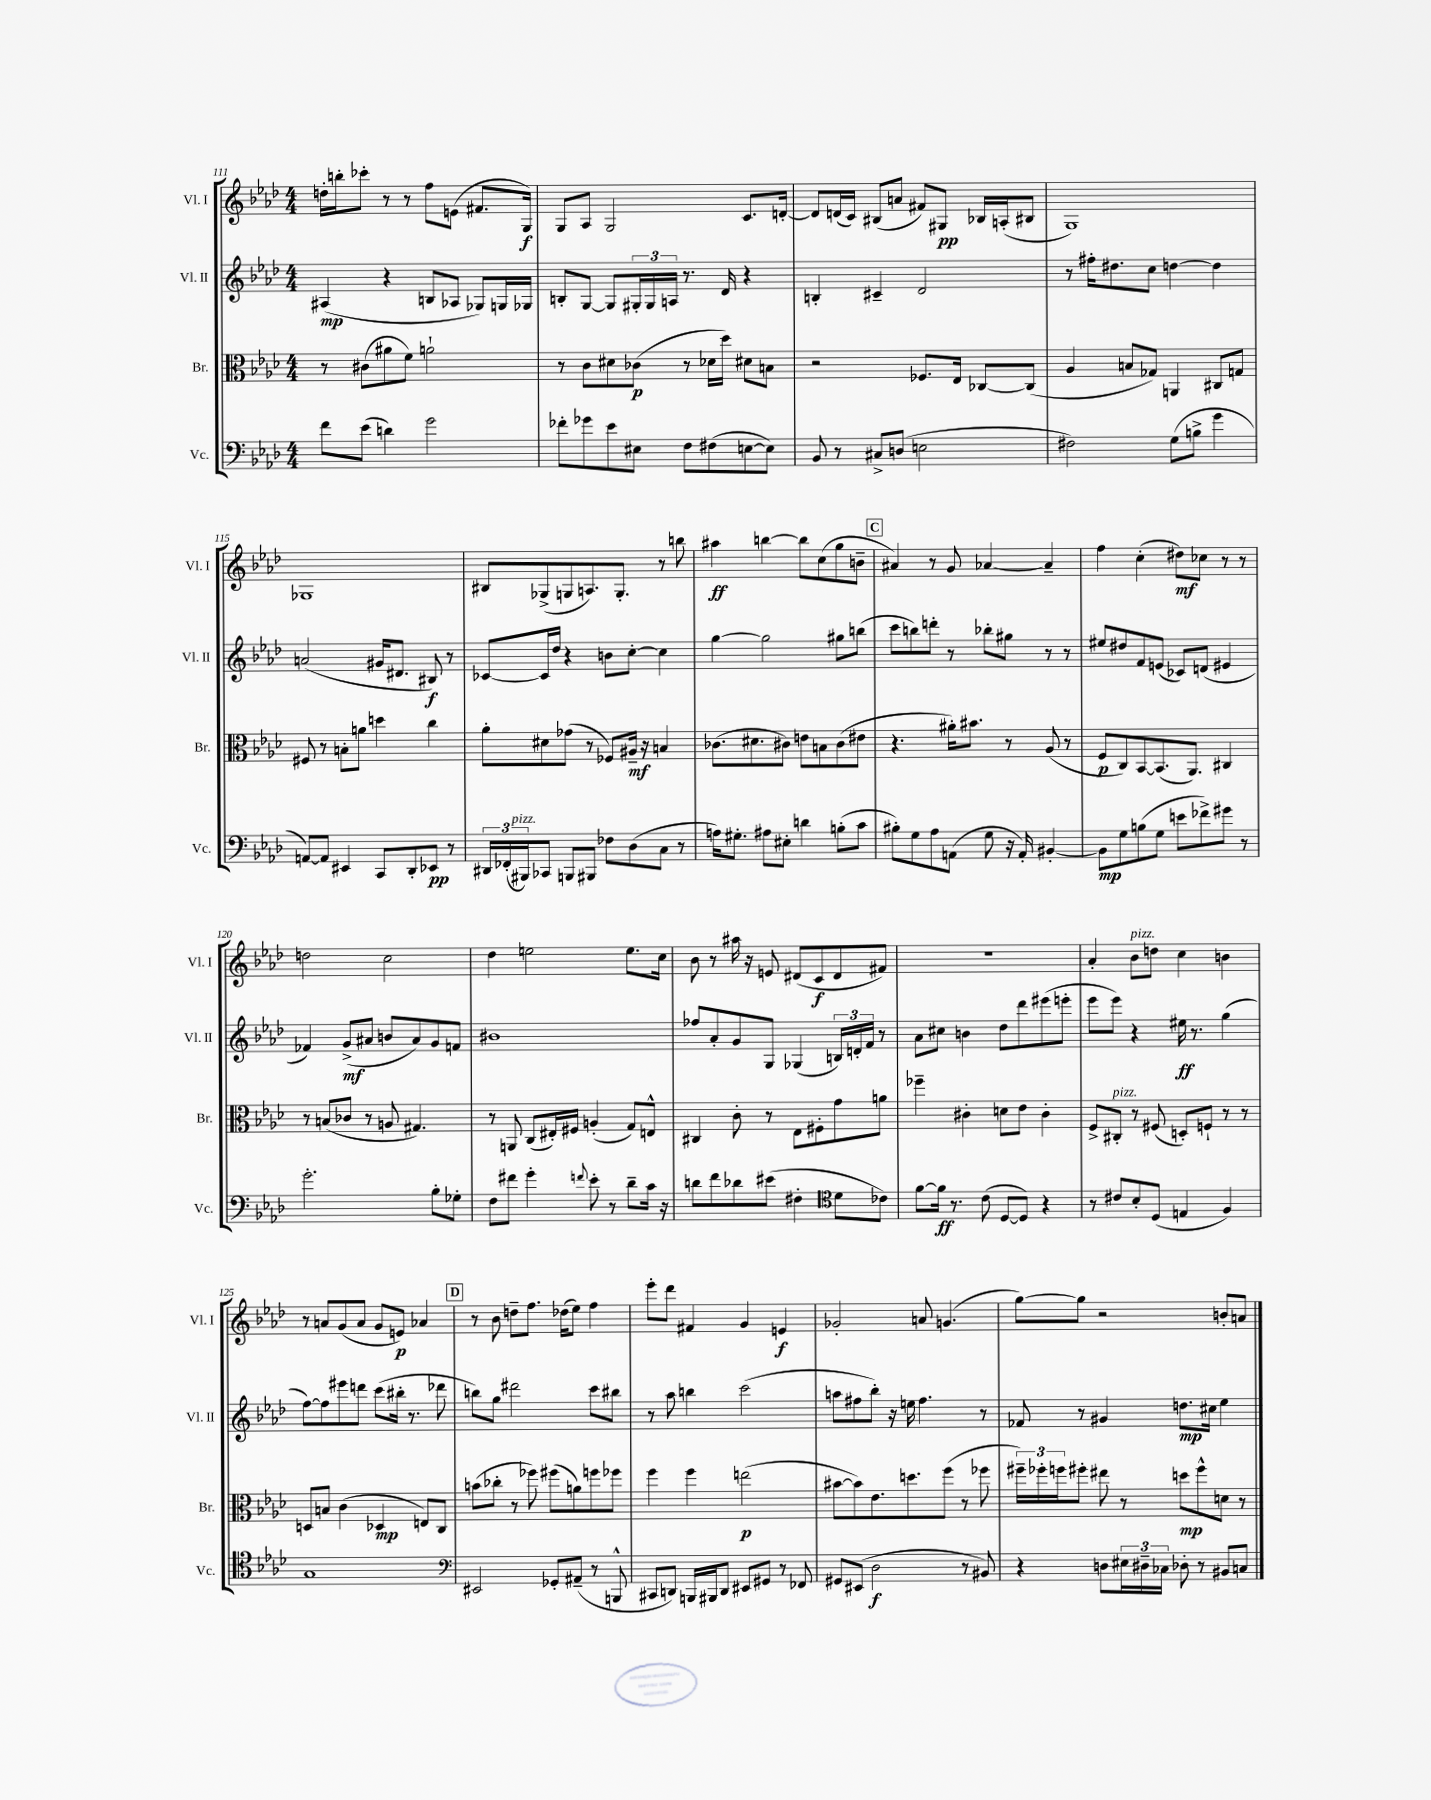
<<
\new StaffGroup <<
\new Staff = "s0" \with { instrumentName = "Vl. I" shortInstrumentName = "Vl. I" } {
    \clef treble \key aes \major \numericTimeSignature \time 4/4
    d''16-. b''16-. ces'''8-. r8 r8 f''8 e'8( fis'8. g16\f) |
    g8 aes8 g2 c'8. d'16~-. |
    d'8 d'16( c'16) bis8( a'8 fis'8) gis8\pp bes16 a16-.( bis8 |
    g1) |
    ges1 |
    bis8 ges8->( g8 a8.) g8.-. r8 b''8 |
    ais''4\ff b''4~ b''8 c''8( g''8 b'8-- |
    \mark \markup { \box "C" } ais'4) r8 g'8 aes'4~ aes'4-- |
    f''4 c''4-.( dis''8\mf) ces''8 r8 r8 |
    d''2 c''2 |
    des''4 e''2 e''8. c''16 |
    bes'8 r8 ais''16 r16 e'8 dis'8( c'8\f dis'8 fis'8) |
    R1 |
    aes'4-. bes'8^\markup { \italic "pizz." } d''8 c''4 b'4 |
    r8 a'8 g'8( a'8 g'8 e'8\p) aes'4 |
    \mark \markup { \box "D" } r8 bes'8 d''8-- f''8. des''16( ees''8) f''4 |
    ees'''8-. des'''8 fis'4 g'4 e'4\f |
    ges'2-. a'8 g'4.( |
    g''8~) g''8 r2 b'8-. a'8 \bar "|." |
}
\new Staff = "s1" \with { instrumentName = "Vl. II" shortInstrumentName = "Vl. II" } {
    \clef treble \key aes \major \numericTimeSignature \time 4/4
    ais4\mp( r4 b8 aes8 ges8) g16 ges16 |
    b8-. g8~ g8 \tuplet 3/2 { gis16-. gis16 a16 } r8. des'16 r4 |
    b4-. cis'4-- des'2 |
    r8 fis''16-. dis''8. c''8 d''4~ d''4 |
    a'2( gis'16 dis'8. bis8\f) r8 |
    ces'8~ ces'16 des''16 r4 b'8 c''8~-. c''4 |
    g''4~ g''2 gis''8 b''8( |
    \mark \markup { \box "C" } c'''8 b''8) d'''8-. r8 bes''8-. gis''8 r8 r8 |
    eis''8 dis''8 f'8 e'8( ces'8) d'8( eis'4 |
    fes'4) g'8->\mf( ais'8 b'8 ais'8) g'8 f'8 |
    bis'1 |
    fes''8 aes'8-. g'8 g8 ges4( \tuplet 3/2 { b16) d'16-. f'16 } r8 |
    aes'8 cis''8 b'4 des''8 des'''8 eis'''8( e'''8-. |
    ees'''8 ees'''8) r4 eis''16\ff r8. g''4( |
    f''8~) f''8 eis'''8 d'''8 c'''8( bis''16-. r8. des'''8 |
    \mark \markup { \box "D" } b''8) g''8 dis'''2 c'''8 bis''8 |
    r8 aes''8 b''4 c'''2( |
    a''8 fis''8 bes''8-.) r16 e''16 fis''4. r8 |
    fes'8 r8 gis'4 d''8.\mp cis''16 ees''4 \bar "|." |
}
\new Staff = "s2" \with { instrumentName = "Br." shortInstrumentName = "Br." } {
    \clef alto \key aes \major \numericTimeSignature \time 4/4
    r8 cis'8( ais'8 f'8) a'2-! |
    r8 c'8 dis'8 ces'8\p( r8 des'16 des''16) dis'8 b8 |
    r2 fes8. ees16 ces8~ ces8( |
    aes4 b8 ges8) a,4 cis8 g8 |
    fis8 r8 b8-. a'8 d''4 c''4 |
    aes'8-. dis'8 ges'8( r8 fes8) ais16--\mf r16 b4 |
    ces'8.( dis'8. cis'8) e'8 b8 cis'8( eis'8 |
    \mark \markup { \box "C" } r4. ais'16-.) bis'8. r8 aes8( r8 |
    f8\p c8) bes,8~ bes,8.( aes,8.) cis4 |
    r8 b8( ces'8 r8 a8 gis4.) |
    r8 a,8 c8( eis16-.) fis16 a4-.( g8) e8-^ |
    cis4 c'8-. r8 ees8 fis8-. g'8 a'8 |
    fes''4-- cis'4-. d'8 ees'8 cis'4-. |
    f8-> cis8-.^\markup { \italic "pizz." } r8 fis8( d8-.) f8-! r8 r8 |
    d8 b8 c'4( des4\mp e8) c8 |
    \mark \markup { \box "D" } b'8( ces''8-. r8 fes''8) fis''8( a'8) f''8 fes''8 |
    f''4 f''4 e''2\p( |
    bis'8~ bis'8) ees'8. d''8. f''8( r8 fes''8 |
    \tuplet 3/2 { fis''16--) fes''16-. f''16 } fis''8-. eis''8 r8 d''8\mp fis''8-^ d'8 r8 \bar "|." |
}
\new Staff = "s3" \with { instrumentName = "Vc." shortInstrumentName = "Vc." } {
    \clef bass \key aes \major \numericTimeSignature \time 4/4
    f'8 ees'8( d'4) g'2 |
    fes'8-. ges'8 ees'8 eis8 f8 fis8( e8~ e8) |
    bes,8 r8 cis8-> d8( e2 |
    fis2) g8( b8-> g'4 |
    a,8~) a,8 eis,4 c,8 des,8-. ees,8\pp r8 |
    \tuplet 3/2 { dis,16 fes,16-.( bis,,16^\markup { \italic "pizz." }) } ces,8 b,,8 bis,,8 fes8 des8( c8 r8 |
    a16) gis8.-. ais8 eis8-. d'4 b8-.( c'8 |
    \mark \markup { \box "C" } bis8-.) g8 aes8 a,8( g8 r16 a,16-.) bis,4~-. |
    bis,8\mp g8 b8( g8 e'8 fes'8->) gis'8 r8 |
    g'2.-. bes8-. ges8-. |
    f8 fis'8 g'4-. \appoggiatura { f'8 } ees'8-. r8 des'8-- c'16 r16 |
    d'8 f'8 des'8 eis'8( fis4-. \clef tenor des'8 ces'8) |
    f'8~ f'16\ff r8. c'8( des8~ des8) r4 |
    r8 cis'8 bes8-. des8( e4 f4) |
    g1 |
    \mark \markup { \box "D" } \clef bass eis,2 ges,8-. ais,8--( r8 b,,8-^ |
    cis,8 d,8) b,,16 bis,,16 d,8 eis,8 gis,8 r8 fes,8 |
    gis,8 eis,8( des2\f r8 bis,8) |
    r4 d8 \tuplet 3/2 { eis16 dis16-- ces16 } des8-. r8 bis,8 c8 \bar "|." |
}
>>
>>
\layout { \context { \Score currentBarNumber = #111 } }
